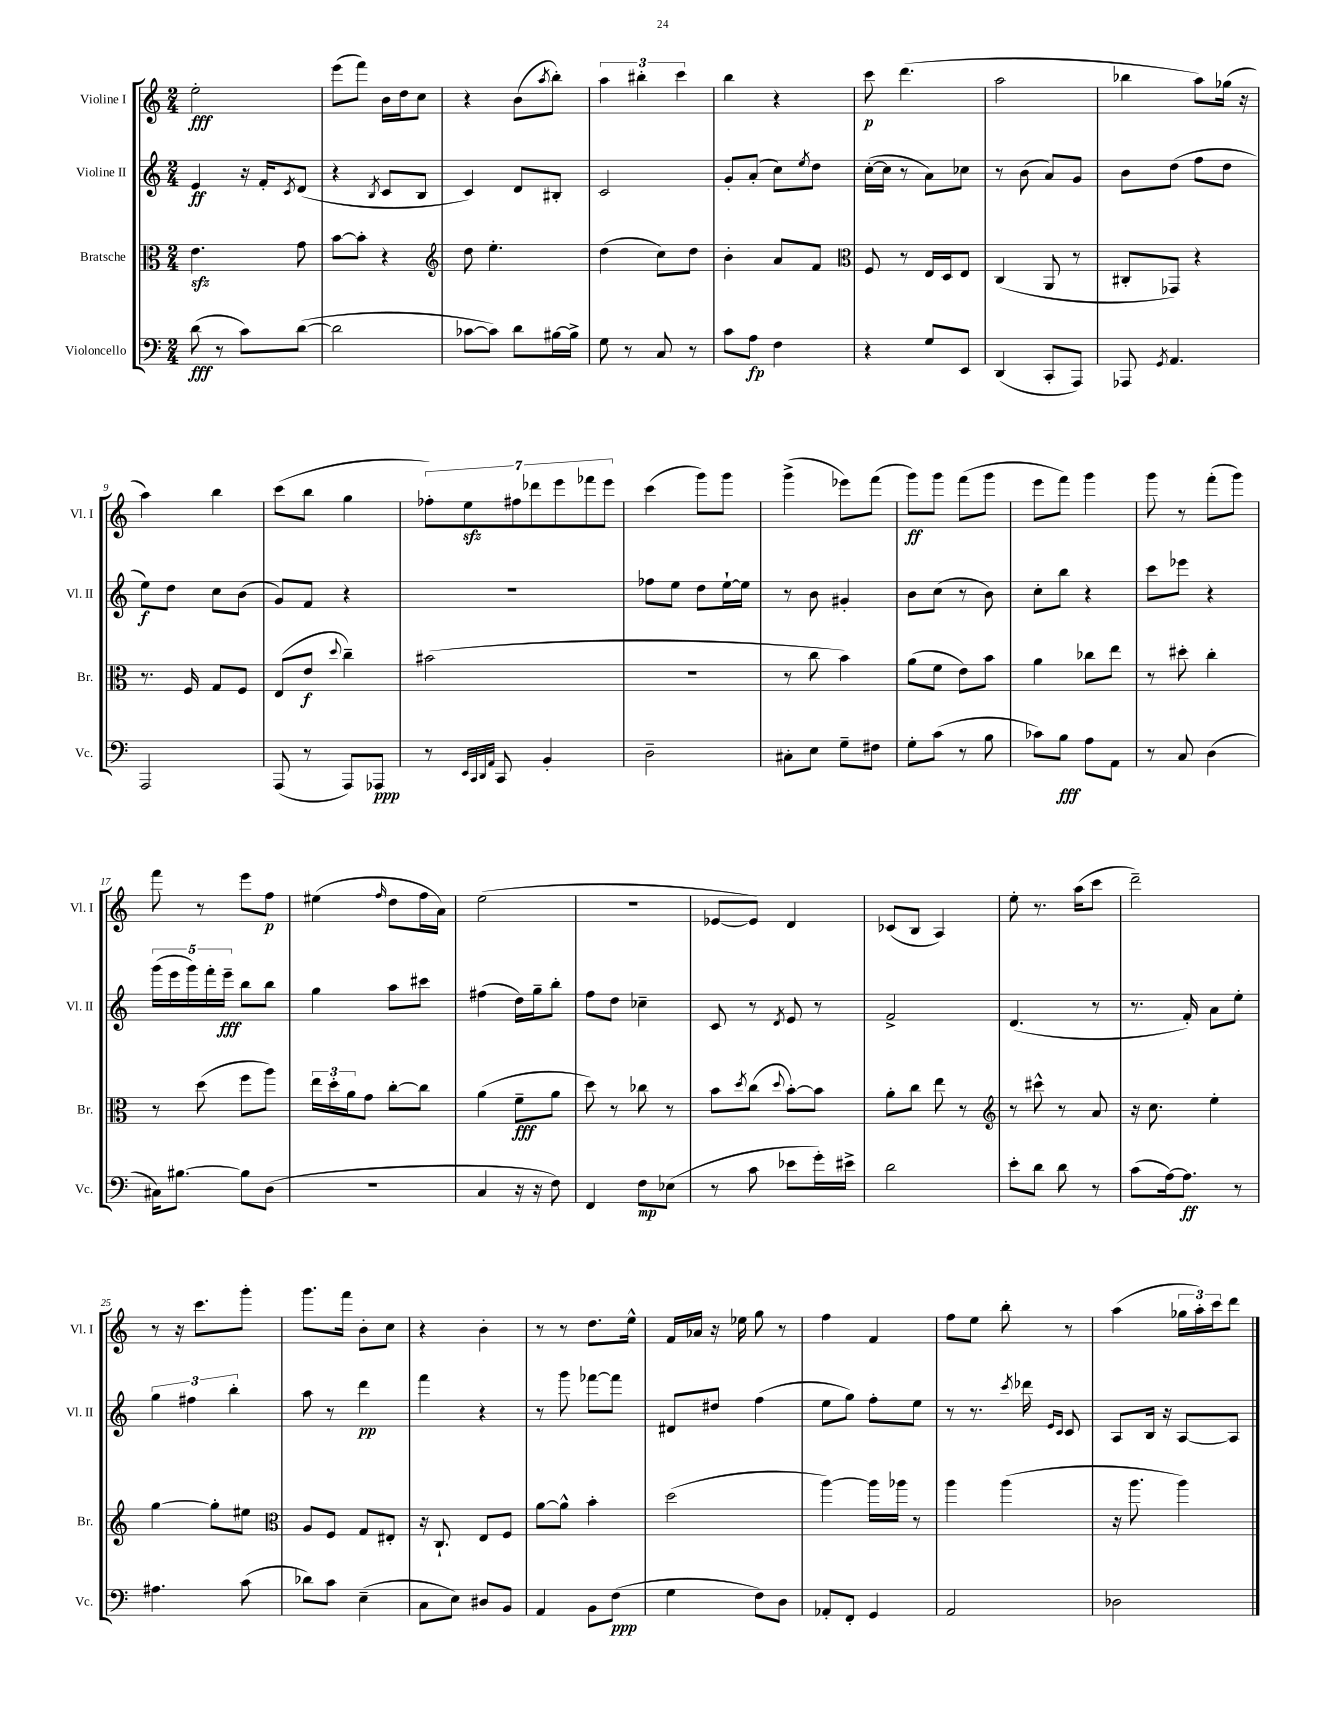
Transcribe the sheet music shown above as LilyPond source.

<<
\new StaffGroup <<
\new Staff = "s0" \with { instrumentName = "Violine I" shortInstrumentName = "Vl. I" } {
    \clef treble \key c \major \numericTimeSignature \time 2/4
    e''2-.\fff |
    e'''8( f'''8) b'16 d''16 c''8 |
    r4 b'8( \acciaccatura { a''8 } b''8-.) |
    \tuplet 3/2 { a''4 bis''4-. c'''4 } |
    b''4 r4 |
    c'''8\p d'''4.( |
    a''2 |
    bes''4 a''8) ges''16( r16 |
    a''4) b''4 |
    c'''8( b''8 g''4 |
    \tuplet 7/4 { fes''8-.) e''8\sfz fis''8 des'''8 e'''8 fes'''8 e'''8 } |
    c'''4( g'''8) g'''8 |
    g'''4->( ees'''8) f'''8( |
    g'''8\ff) g'''8 f'''8( g'''8 |
    e'''8 f'''8) g'''4 |
    g'''8 r8 f'''8-.( g'''8) |
    f'''8 r8 e'''8 f''8\p |
    eis''4( \grace { f''16 } d''8 f''16 a'16) |
    e''2( |
    r2 |
    ees'8~ ees'8) d'4 |
    ces'8( b8 a4) |
    e''8-. r8. a''16( c'''8 |
    d'''2--) |
    r8 r16 c'''8. g'''8-. |
    g'''8. f'''16 b'8-. c''8 |
    r4 b'4-. |
    r8 r8 d''8. e''16-^ |
    f'16 aes'16 r16 ees''16 g''8 r8 |
    f''4 f'4 |
    f''8 e''8 b''8-. r8 |
    a''4( \tuplet 3/2 { ges''16 a''16-.) c'''16 } d'''8 \bar "|." |
}
\new Staff = "s1" \with { instrumentName = "Violine II" shortInstrumentName = "Vl. II" } {
    \clef treble \key c \major \numericTimeSignature \time 2/4
    e'4\ff r16 f'16-. \acciaccatura { c'8 } d'8( |
    r4 \acciaccatura { b8 } c'8 b8 |
    c'4) d'8 bis8-. |
    c'2 |
    g'8-. a'8-.( c''8) \acciaccatura { e''8 } d''8 |
    c''16~-.( c''16 r8 a'8) ces''8 |
    r8 b'8( a'8) g'8 |
    b'8 d''8( f''8 d''8 |
    e''8\f) d''8 c''8 b'8( |
    g'8) f'8 r4 |
    r2 |
    fes''8 e''8 d''8 e''16~-! e''16 |
    r8 b'8 gis'4-. |
    b'8 c''8( r8 b'8) |
    c''8-. b''8 r4 |
    c'''8 ees'''8 r4 |
    \tuplet 5/4 { g'''16( e'''16 g'''16) f'''16-. e'''16--\fff } b''8 b''8 |
    g''4 a''8 cis'''8 |
    fis''4( d''16) g''16-- b''8-. |
    f''8 d''8 ces''4-- |
    c'8 r8 \acciaccatura { d'8 } e'8 r8 |
    f'2-> |
    d'4.( r8 |
    r8. f'16-.) a'8 e''8-. |
    \tuplet 3/2 { g''4 fis''4 b''4-. } |
    a''8 r8 d'''4\pp |
    f'''4 r4 |
    r8 g'''8 fes'''8~ fes'''8 |
    dis'8 dis''8 f''4( |
    e''8 g''8) f''8-. e''8 |
    r8 r8. \acciaccatura { c'''8 } des'''16 \grace { e'16 c'16 } c'8 |
    a8 b16 r16 a8~ a8 \bar "|." |
}
\new Staff = "s2" \with { instrumentName = "Bratsche" shortInstrumentName = "Br." } {
    \clef alto \key c \major \numericTimeSignature \time 2/4
    e'4.\sfz g'8 |
    b'8~ b'8-. r4 |
    \clef treble d''8 e''4.-. |
    d''4( c''8) d''8 |
    b'4-. a'8 f'8 |
    \clef alto f8 r8 e16 d16 e8 |
    c4( a,8 r8 |
    cis8-. ges,8) r4 |
    r8. f16 g8 f8 |
    e8( e'8\f \appoggiatura { d''8 } c''4--) |
    bis'2( |
    r2 |
    r8 c''8 b'4) |
    a'8( f'8 e'8) b'8 |
    a'4 ces''8 e''8 |
    r8 dis''8-. c''4-. |
    r8 d''8( f''8 a''8) |
    \tuplet 3/2 { e''16 d''16-. a'16 } g'8 c''8~-. c''8 |
    a'4( f'8--\fff a'8 |
    d''8) r8 ces''8 r8 |
    b'8 \acciaccatura { d''8 } c''8( \appoggiatura { d''8 } b'8~-.) b'8 |
    a'8-. c''8 e''8 r8 |
    \clef treble r8 cis'''8-^ r8 a'8 |
    r16 c''8. e''4-. |
    g''4~ g''8-. eis''8 |
    \clef alto a8 f8 g8 eis8-. |
    r16 c8.-! e8 f8 |
    a'8~ a'8-^ b'4-. |
    d''2( |
    a''4~) a''16 aes''16 r8 |
    a''4 a''4( |
    r16 a''8. a''4) \bar "|." |
}
\new Staff = "s3" \with { instrumentName = "Violoncello" shortInstrumentName = "Vc." } {
    \clef bass \key c \major \numericTimeSignature \time 2/4
    d'8\fff( r8 c'8) d'8~( |
    d'2 |
    ces'8~ ces'8) d'8 bis16~ bis16-> |
    g8 r8 c8 r8 |
    c'8 a8\fp f4 |
    r4 g8 e,8 |
    d,4( c,8-. a,,8) |
    aes,,8 \acciaccatura { g,8 } a,4. |
    a,,2 |
    a,,8( r8 a,,8) aes,,8\ppp |
    r8 \grace { e,32 c,32 d,32 a,32 } c,8 b,4-. |
    d2-- |
    cis8-. e8 g8-- fis8 |
    g8-. c'8( r8 b8 |
    ces'8) b8\fff a8 a,8 |
    r8 c8 d4( |
    cis16) bis8.~ bis8 d8( |
    r2 |
    c4 r16 r16 f8) |
    f,4 f8\mp ees8( |
    r8 c'8 ees'8 g'16-.) eis'16-> |
    d'2 |
    e'8-. d'8 d'8 r8 |
    c'8( a16~) a8.\ff r8 |
    ais4. c'8( |
    des'8) c'8 e4--( |
    c8 e8) dis8 b,8 |
    a,4 b,8 f8\ppp( |
    g4 f8) d8 |
    aes,8-. f,8-. g,4 |
    a,2 |
    des2 \bar "|." |
}
>>
>>
